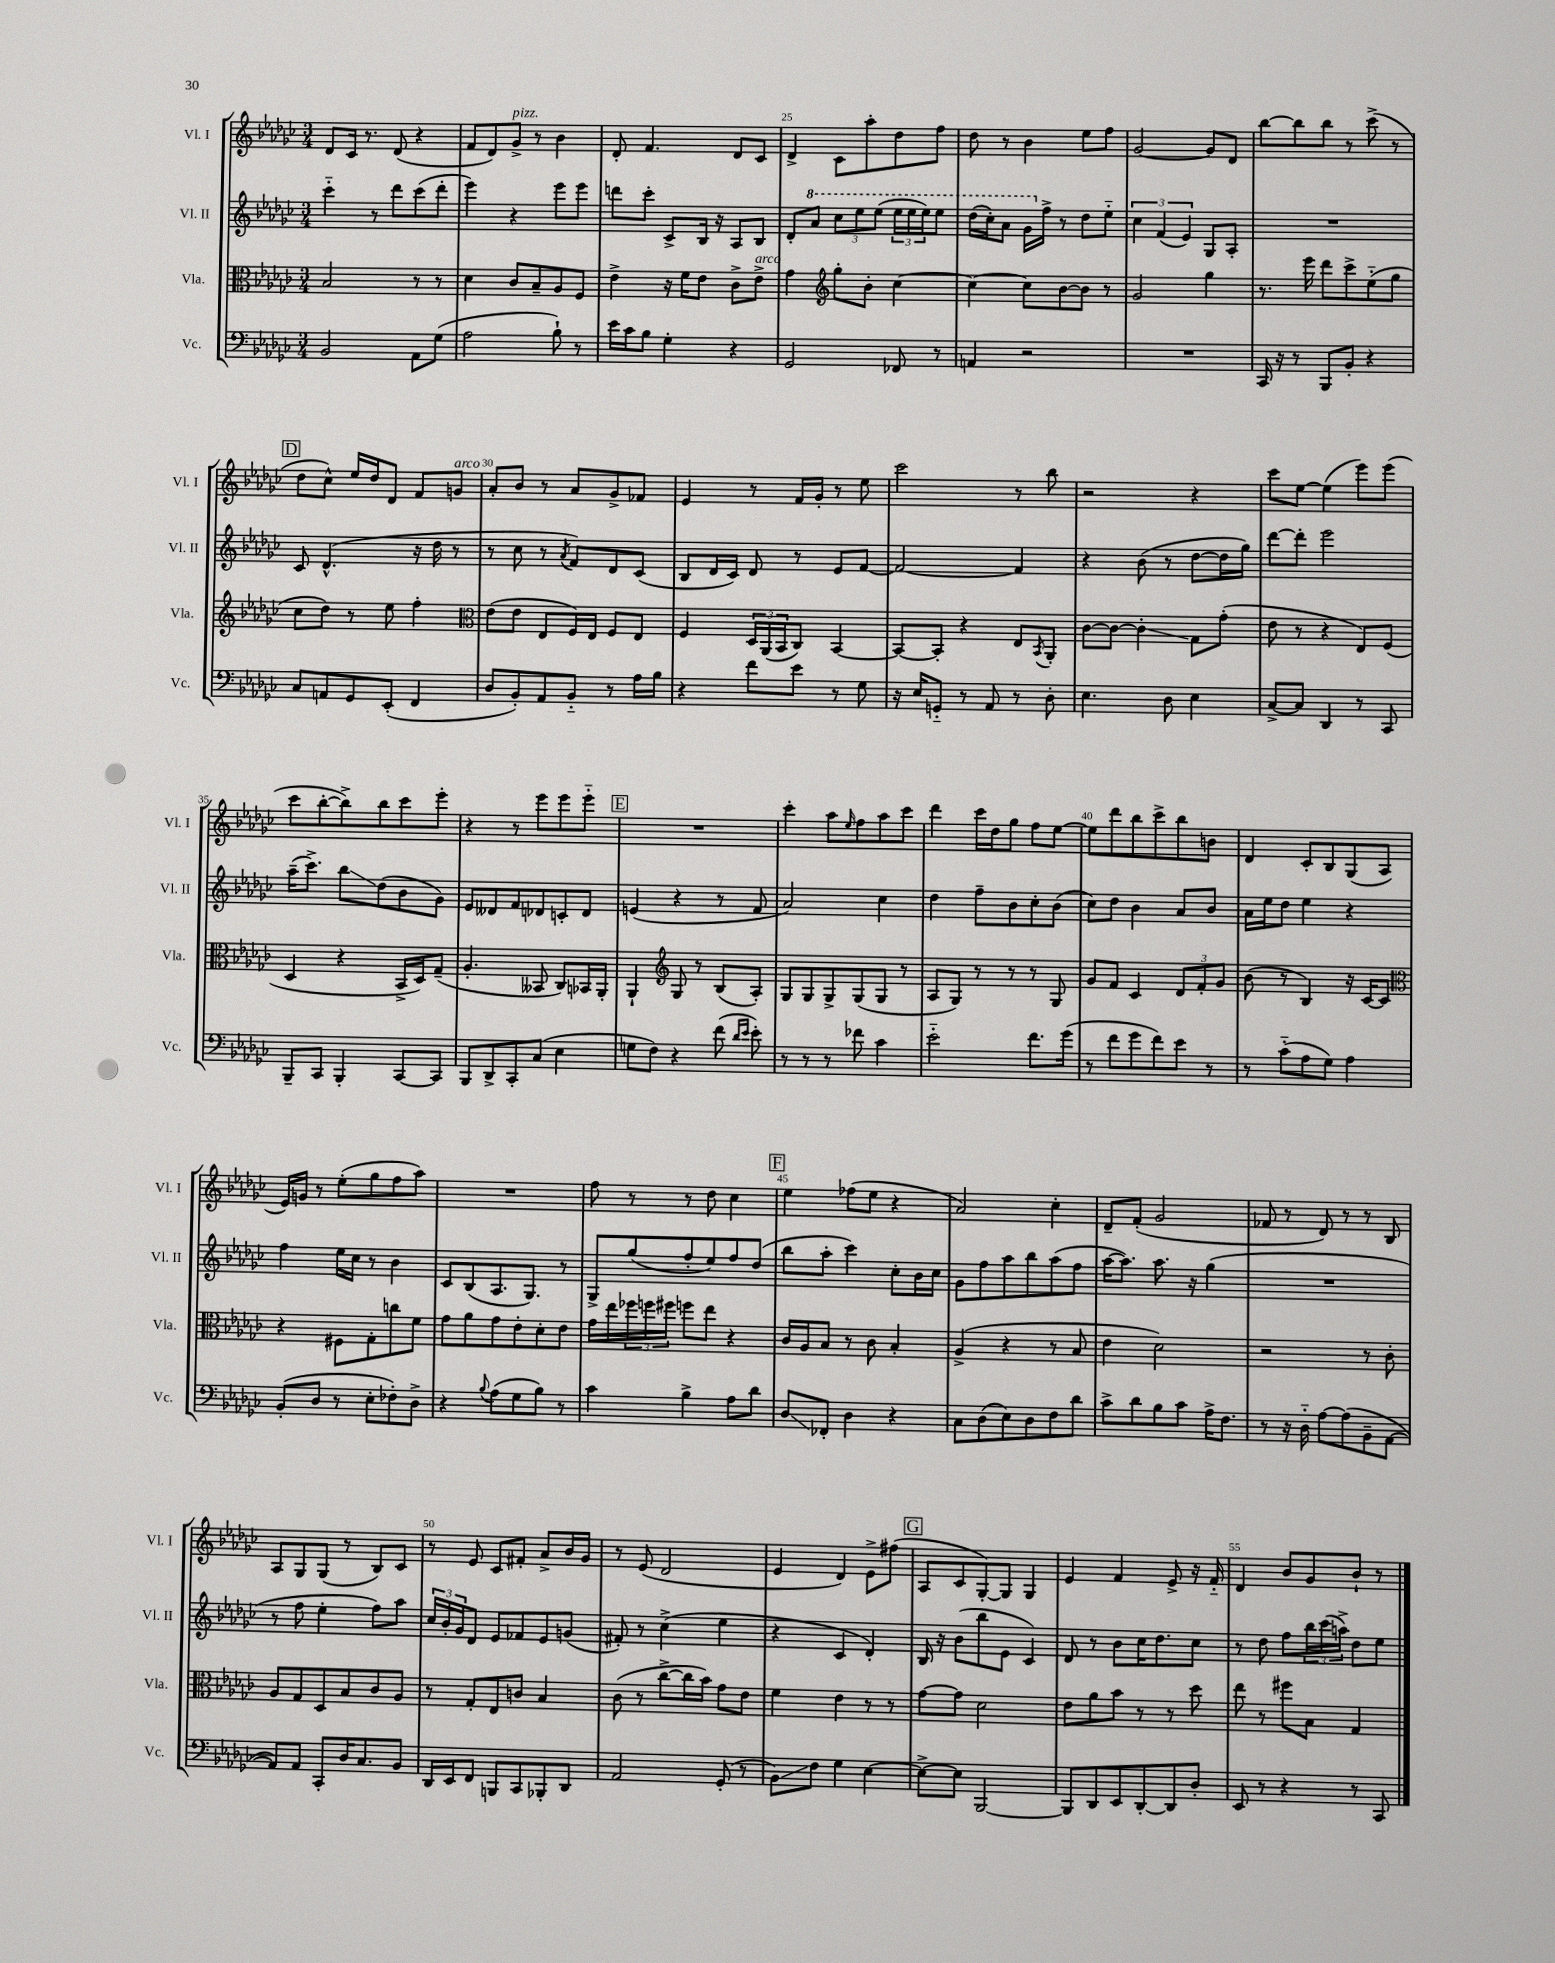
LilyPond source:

<<
\new StaffGroup <<
\new Staff = "s0" \with { instrumentName = "Vl. I" shortInstrumentName = "Vl. I" } {
    \clef treble \key ges \major \numericTimeSignature \time 3/4
    des'8 ces'16 r8. des'8( r4 |
    f'8 des'8) ges'8->^\markup { \italic "pizz." } r8 bes'4 |
    des'8-. f'4. des'8 ces'8 |
    des'4-> ces'8 aes''8-. des''8 f''8 |
    des''8 r8 bes'4 ees''8 f''8 |
    ges'2~ ges'8 des'8 |
    bes''8~ bes''8 bes''8 r8 ces'''8->( r8 |
    \mark \markup { \box "D" } des''8 ces''8-^) ees''16 des''16 des'8 f'8 g'8^\markup { \italic "arco" } |
    aes'8-. bes'8 r8 aes'8 ges'8-> fes'8 |
    ees'4 r8 f'16 ges'16-. r8 ees''8 |
    ces'''2 r8 bes''8 |
    r2 r4 |
    ces'''8 ees''8~ ees''4( ees'''8) ees'''8( |
    ces'''8 bes''8~-. bes''8->) bes''8 ces'''8 ees'''8-. |
    r4 r8 ees'''8 ees'''8 ees'''8-_ |
    \mark \markup { \box "E" } R2. |
    ces'''4-. aes''8 \grace { ees''16 } f''8 aes''8 ces'''8 |
    des'''4 ces'''16 des''16 ges''8 f''8 ees''8~ |
    ees''8 des'''8 bes''8 ces'''8-> bes''8 b'8 |
    des'4 ces'8-. bes8 ges8( aes8 |
    ees'16) g'16 r8 ees''8-.( ges''8 f''8 aes''8) |
    R2. |
    f''8 r8 r8 des''8 ces''4 |
    \mark \markup { \box "F" } ees''4 fes''8( ees''8 r4 |
    aes'2) ces''4-. |
    des'8-- f'8-.( ges'2 |
    fes'8 r8 des'8) r8 r8 bes8 |
    aes8 ges8 ges8( r8 bes8) ces'8 |
    r8 ees'8 ces'8 fis'8-. aes'8-> bes'16 ges'16 |
    r8 ees'8( des'2 |
    ees'4 des'4) ees'8-> fis''8( |
    \mark \markup { \box "G" } aes8 ces'8 ges8~-.) ges8 ges4 |
    ees'4 f'4 ees'8-> r16 f'16-_ |
    des'4 bes'8 ges'8 bes'8-! r8 \bar "|." |
}
\new Staff = "s1" \with { instrumentName = "Vl. II" shortInstrumentName = "Vl. II" } {
    \clef treble \key ges \major \numericTimeSignature \time 3/4
    ces'''4-_ r8 des'''8 ces'''8( des'''8-. |
    ees'''4) r4 ees'''8 ees'''8 |
    d'''8 ces'''8-. ces'8-> bes16 r16 aes8 bes8 |
    des'8-. \ottava #1 aes''8 \tuplet 3/2 { ces'''8 ees'''8 ees'''8( } \tuplet 3/2 { ees'''16 ees'''16 ees'''16) } ees'''8 |
    des'''16( ces'''16-.) aes''8 ges''16 \ottava #0 f''16-> r8 des''8 ees''8-_ |
    \tuplet 3/2 { ces''4 f'4( ees'4) } ges8 aes8-. |
    R2. |
    \mark \markup { \box "D" } ces'8 des'4.-^( r16 des''16 r8 |
    r8 ces''8 r8 \acciaccatura { aes'8 } f'8) des'8 ces'8( |
    bes8 des'16 ces'16) des'8 r8 ees'8 f'8~ |
    f'2~ f'4 |
    r4 bes'8( r8 des''8~ des''16 ges''16) |
    des'''8~ des'''8-. ees'''2 |
    aes''16--( ces'''8.->) bes''8\glissando des''8( bes'8 ges'8) |
    ees'8 deses'8 f'8 des'8 c'8-. des'8 |
    \mark \markup { \box "E" } e'4( r4 r8 f'8 |
    aes'2) ces''4 |
    des''4 f''8-- bes'8 ces''8-. bes'8( |
    ces''8) des''8 bes'4 aes'8 bes'8 |
    aes'16 ees''16 des''8 ees''4 r4 |
    f''4 ees''16 ces''16 r8 bes'4 |
    ces'8 bes8( aes8. ges8.) r8 |
    ges8-> ges''8( f''8-. ees''8) f''8 des''8( |
    \mark \markup { \box "F" } bes''8 aes''8-. ces'''4) ces''8-. bes'16 ces''16 |
    ges'8 f''8 aes''8 bes''8 aes''8( f''8 |
    aes''16~ aes''8.) aes''8. r16 ges''4( |
    R2. |
    r8 f''8 ees''4-. f''8) aes''8 |
    \tuplet 3/2 { ces''16 bes'16-. ges'16 } des'8 ees'8 fes'8 ees'8 g'8( |
    fis'8-.) r8 ces''4->( ees''4 |
    r4 ces'4 des'4-.) |
    \mark \markup { \box "G" } bes16 r16 bes'8( bes''8 ees'8 ces'4) |
    des'8 r8 bes'8 ces''16 des''8. ces''8 |
    r8 des''8 f''8 \tuplet 3/2 { bes''16 ces'''16( a''16->) } des''8 ees''8 \bar "|." |
}
\new Staff = "s2" \with { instrumentName = "Vla." shortInstrumentName = "Vla." } {
    \clef alto \key ges \major \numericTimeSignature \time 3/4
    bes2 r8 r8 |
    des'4 ces'8 bes8-- aes8 f8 |
    ees'4-> r16 f'16 ees'8 ces'8-> ees'8->^\markup { \italic "arco" } |
    ges'4 \clef treble ges''8-. bes'8-. ces''4~ |
    ces''4~ ces''8 bes'8~ bes'8 r8 |
    ges'2 ges''4 |
    r8. ees'''16 des'''8 ces'''8-> ees''8-_( ges''8 |
    \mark \markup { \box "D" } ces''8 des''8) r8 ees''8 f''4-. |
    \clef alto ees'8( ees'8 ees8 f16) ees16 f8 ees8 |
    f4 \tuplet 3/2 { des16 aes,16( bes,16 } ces8) bes,4~ |
    bes,8~ bes,8-. r4 ees8 \acciaccatura { bes,8 } aes,8-. |
    ces'8~ ces'8~ ces'4-.\glissando ges8 ges'8-.( |
    ees'8 r8 r4 ees8) f8( |
    des4 r4 bes,16-> des16) ges8--( |
    aes4.-. beses,8 ces8) bes,16 aes,16-. |
    \mark \markup { \box "E" } aes,4-! \clef treble ges8 r8 bes8( aes8-.) |
    ges8 ges8 ges8-> ges8( ges8 r8 |
    aes8 ges8) r8 r8 r8 ges8 |
    ges'8 f'8 ces'4 \tuplet 3/2 { des'8 f'8-. ges'8 } |
    bes'8( r8 bes4) r16 ces'16~ ces'8 |
    \clef alto r4 fis8 ges8-. c''8 f'8 |
    ges'8 aes'8 ges'8 ees'8-. des'8-. ees'8 |
    ges'16 ees''16 \tuplet 3/2 { fes''16 f''16 fis''16 } f''8 ees''8 r4 |
    \mark \markup { \box "F" } ces'16 aes16 bes8 r8 ces'8 bes4-. |
    aes4->( r4 r8 bes8 |
    ees'4 des'2) |
    r2 r8 ces'8-. |
    aes8 ges8 des8 bes8 ces'8 aes8 |
    r8 ges8-. ees8 c'8 bes4 |
    ces'8( r8 ces''8~-> ces''16 bes'16) ges'8 ees'8 |
    f'4 ees'4 r8 r8 |
    \mark \markup { \box "G" } ges'8~ ges'8 des'2 |
    ees'8 aes'8 bes'8 r8 r8 des''8 |
    ees''8 r8 fis''8 bes8 ges4 \bar "|." |
}
\new Staff = "s3" \with { instrumentName = "Vc." shortInstrumentName = "Vc." } {
    \clef bass \key ges \major \numericTimeSignature \time 3/4
    bes,2 aes,8 ges8( |
    aes2 bes8-!) r8 |
    ees'16 ces'16 bes8 ges4-. r4 |
    ges,2 fes,8 r8 |
    a,4 r2 |
    R2. |
    ces,16 r16 r8 bes,,8 bes,8-. r4 |
    \mark \markup { \box "D" } ces8 a,8 ges,8 ees,8-.( f,4 |
    des8 bes,8-.) aes,8 bes,8-_ r8 aes16 bes16 |
    r4 f'8 ees'8 r8 ges8 |
    r16 ees16 g,8-_ r8 aes,8 r8 des8-. |
    ees4. des8 ees4 |
    ces8~-> ces8 des,4 r8 ces,8 |
    bes,,8-- ces,8 bes,,4-. ces,8~ ces,8 |
    bes,,8 des,8-> ces,8-. ces8( ees4 |
    \mark \markup { \box "E" } g8 f8) r4 f'8( \grace { des'16 ees'16 } ees'8-.) |
    r8 r8 r8 fes'8 ces'4 |
    ees'2-_ f'8. ges'16( |
    r8 f'8 ges'8 f'8) ees'8 r8 |
    r8 ces'8-_( aes8 ges8) aes4 |
    bes,8-.( des8 r8 ees8-. fes8-.) des8-> |
    r4 \appoggiatura { bes8 } aes8( ges8 bes8) r8 |
    ces'4 bes4-> aes8 des'8 |
    \mark \markup { \box "F" } des8\glissando fes,8-. des4 r4 |
    ces8 des8( ees8) des8 f8 des'8 |
    ces'8-> des'8 bes8 ces'8 aes16-> f8. |
    r8 r16 des16-_ aes8~ aes8( bes,8-- aes,8~ |
    aes,8) aes,8 ces,8-. des16 ces8. bes,8 |
    des,16 ees,16 f,8 b,,8 ces,8 bes,,8-. des,8 |
    aes,2 ges,8-.( r8 |
    bes,8\glissando) f8 ges4 ees4~ |
    \mark \markup { \box "G" } ees8~-> ees8 bes,,2~ |
    bes,,8 des,8 ees,8 des,8~-. des,8 des8-. |
    ees,8 r8 r4 r8 ces,8 \bar "|." |
}
>>
>>
\layout { \context { \Score currentBarNumber = #22 \override BarNumber.break-visibility = ##(#f #t #t) barNumberVisibility = #(every-nth-bar-number-visible 5) } }
